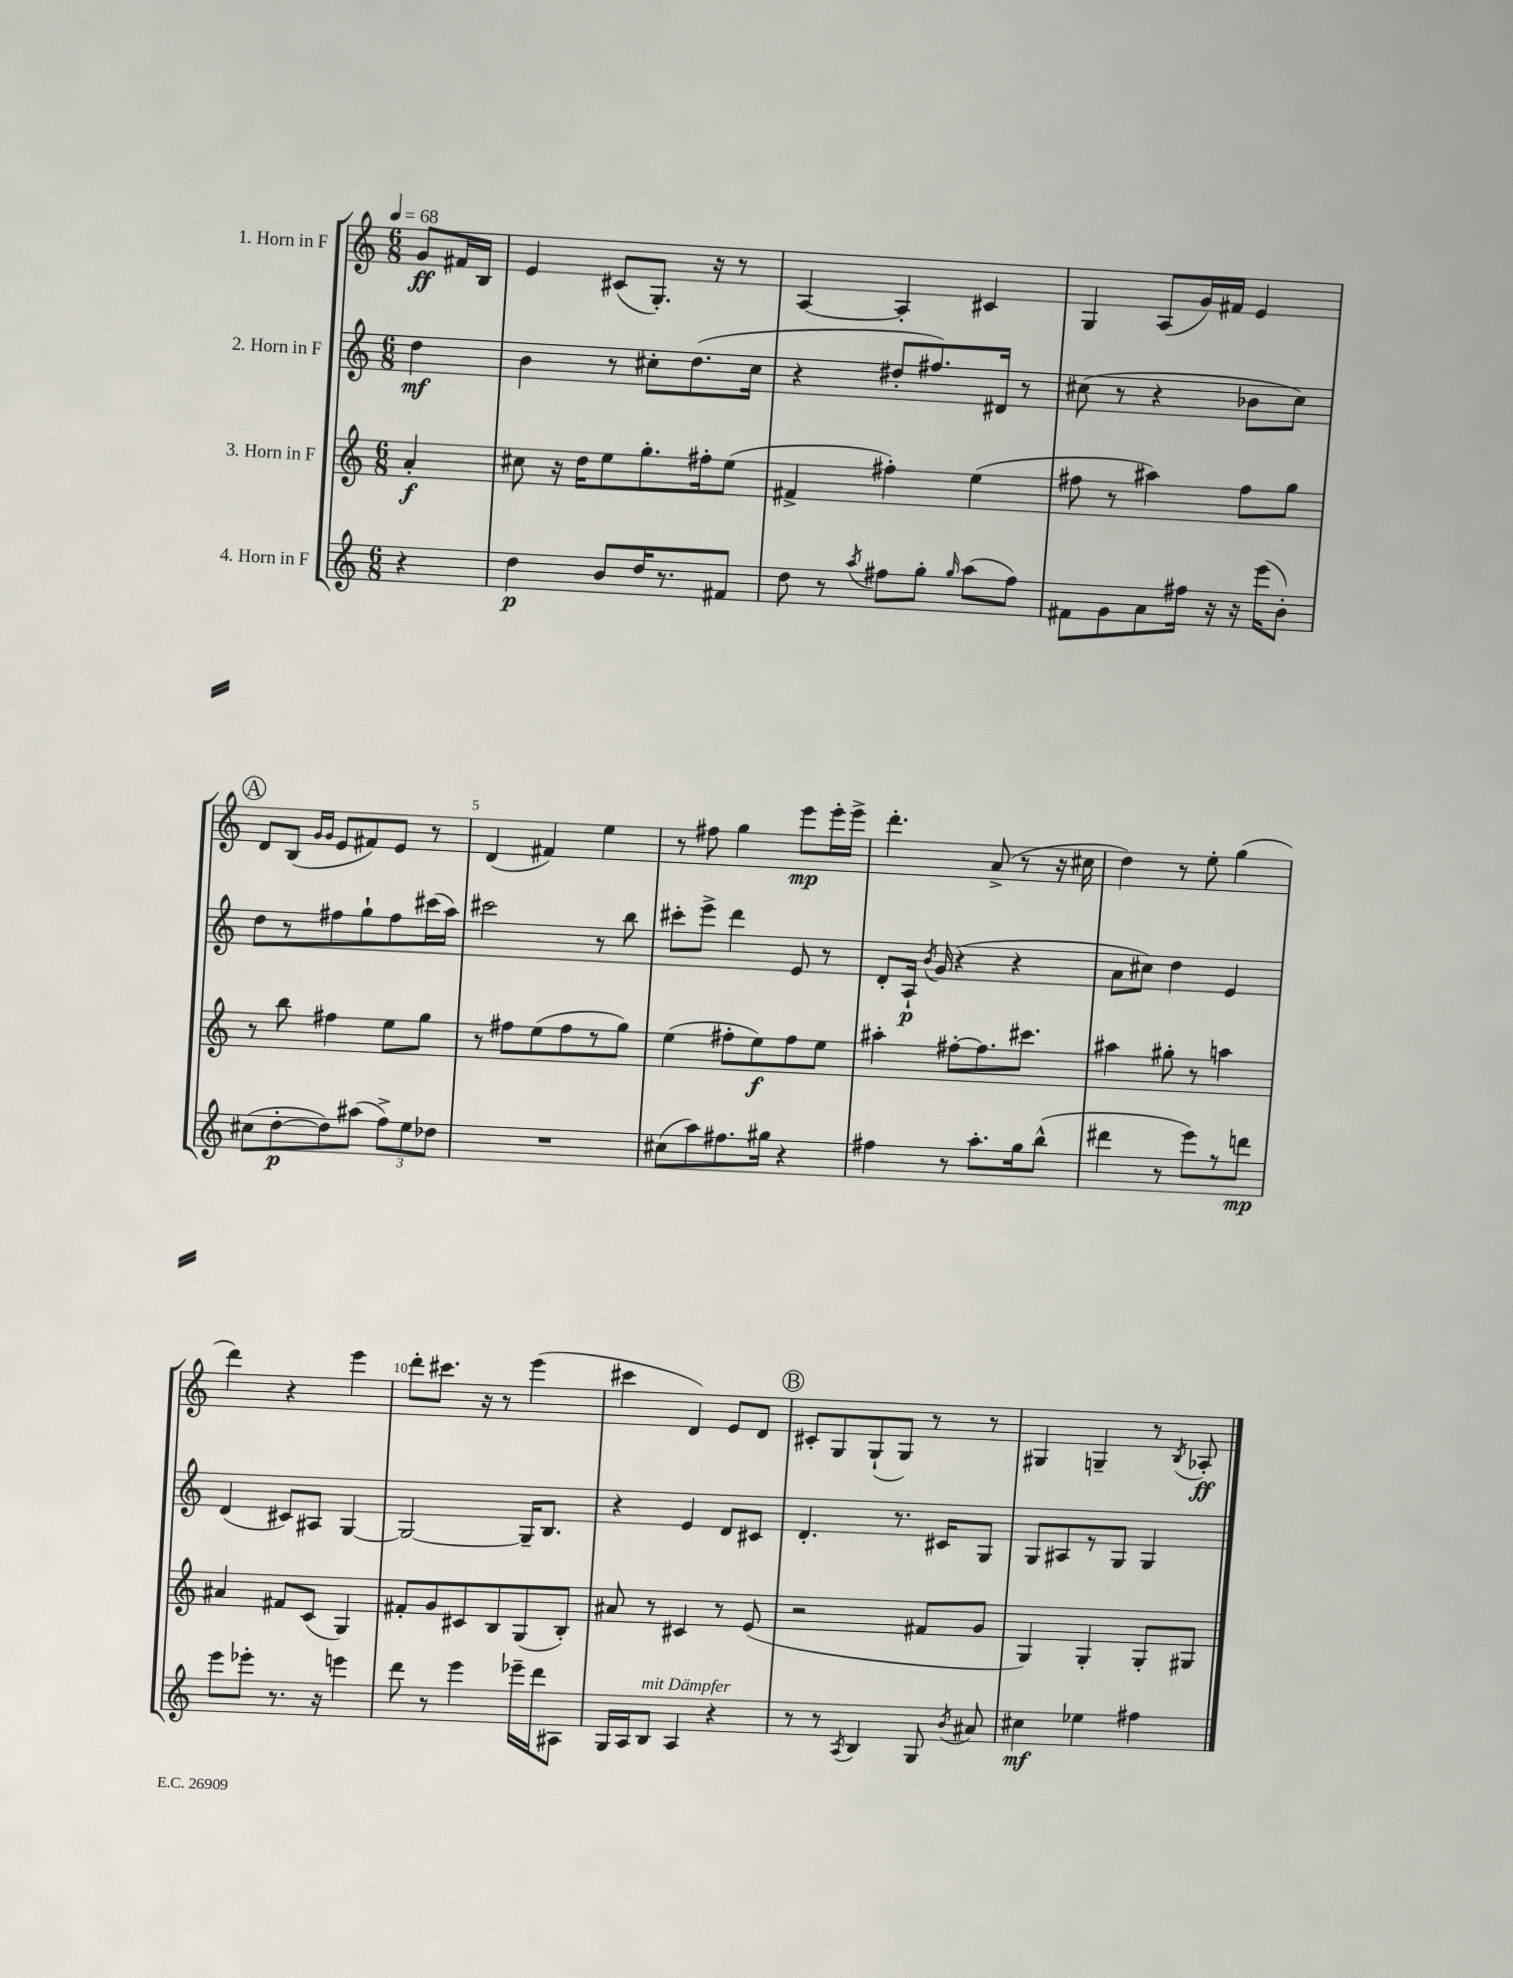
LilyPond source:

<<
\new StaffGroup <<
\new Staff = "s0" \with { instrumentName = "1. Horn in F" } {
    \clef treble \key c \major \numericTimeSignature \time 6/8 \partial 4 \tempo 4 = 68
    \autoBeamOff g'8[\ff fis'16 b16] |
    e'4 cis'8[( g8.]-.) r16 r8 |
    a4~ a4-. cis'4 |
    g4 a8[( g'16) fis'16] e'4 |
    \mark \markup { \circle "A" } d'8[ b8]( \grace { g'16[ g'16] } e'8[ fis'8) e'8] r8 |
    d'4( fis'4) e''4 |
    r8 fis''8 g''4 e'''8[\mp e'''16-. e'''16]-> |
    d'''4.-. a'8->( r8 r16 cis''16 |
    d''4) r8 e''8-. g''4( |
    d'''4) r4 e'''4 |
    d'''8[-. cis'''8.] r16 r8 e'''4( |
    cis'''4 d'4) e'8[ d'8] |
    \mark \markup { \circle "B" } cis'8[-. g8 g8-!( g8]) r8 r8 |
    gis4 g4-- r8 \acciaccatura { b8 } aes8-.\ff \bar "|." |
}
\new Staff = "s1" \with { instrumentName = "2. Horn in F" } {
    \clef treble \key c \major \numericTimeSignature \time 6/8 \partial 4
    \autoBeamOff d''4\mf |
    b'4 r8 cis''8[-. d''8.( cis''16] |
    r4 dis''8[-. fis''8.) dis'16] r8 |
    cis''8( r8 r4 bes'8[ cis''8]) |
    \mark \markup { \circle "A" } d''8[ r8 fis''8 g''8-! fis''8 cis'''16( a''16]) |
    cis'''2 r8 b''8 |
    cis'''8[-. e'''8]-> d'''4 e'8 r8 |
    d'8[-. a16]-!\p \acciaccatura { b'8 } g'16( r4 r4 |
    a'8[ cis''8]) d''4 e'4 |
    d'4( cis'8[) ais8] g4~ |
    g2~ g16[-- b8.] |
    r4 e'4 d'8[ cis'8] |
    \mark \markup { \circle "B" } d'4.-. r8. cis'16[ g8] |
    g8[ ais8 r8 g8] g4 \bar "|." |
}
\new Staff = "s2" \with { instrumentName = "3. Horn in F" } {
    \clef treble \key c \major \numericTimeSignature \time 6/8 \partial 4
    \autoBeamOff a'4-.\f |
    cis''8 r16 d''16[ e''8 g''8.-. fis''16-. e''8]( |
    fis'4-> fis''4-.) e''4( |
    fis''8 r8 ais''4) fis''8[ g''8] |
    \mark \markup { \circle "A" } r8 b''8 fis''4 e''8[ g''8] |
    r8 fis''8[ e''8( fis''8 r8 g''8]) |
    e''4( fis''8[-. e''8\f) fis''8 e''8] |
    ais''4-. fis''8[~-. fis''8. cis'''8.] |
    ais''4 gis''8-. r8 a''4 |
    ais'4 fis'8[ c'8]( g4) |
    fis'8[-. g'8 cis'8 b8 g8( b8]-.) |
    ais'8 r8 cis'4 r8 e'8( |
    \mark \markup { \circle "B" } r2 fis'8[ g'8] |
    g4) g4-. g8[-. gis8] \bar "|." |
}
\new Staff = "s3" \with { instrumentName = "4. Horn in F" } {
    \clef treble \key c \major \numericTimeSignature \time 6/8 \partial 4
    \autoBeamOff r4 |
    d''4\p b'8[ d''16 r8. fis'8] |
    d''8 r8 \acciaccatura { a''8 } fis''8[ g''8]-. \grace { g''16 } a''8[( fis''8]) |
    fis'8[ g'8 a'8 fis''16] r16 r16 e'''16[( b'8]-.) |
    \mark \markup { \circle "A" } cis''8[( d''8~-.\p d''8) ais''8]( \tuplet 3/2 { f''8[->) e''8 des''8] } |
    R2. |
    cis''8[( a''8) fis''8. gis''16] r4 |
    fis''4 r8 a''8.[-. g''16 b''8]-^( |
    dis'''4 r8 e'''8[) r8 d'''8]\mp |
    e'''8[ ees'''8]-. r8. r16 e'''4 |
    d'''8 r8 e'''4 ees'''16[-- d'''16 ais8] |
    g16[ a16 b8]^\markup { \italic "mit Dämpfer" } a4 r4 |
    \mark \markup { \circle "B" } r8 r8 \acciaccatura { a8 } b4 g8 \acciaccatura { b'8 } ais'8 |
    cis''4\mf ees''4 fis''4 \bar "|." |
}
>>
>>
\layout { \context { \Score \override BarNumber.break-visibility = ##(#f #t #t) barNumberVisibility = #(every-nth-bar-number-visible 5) } }
